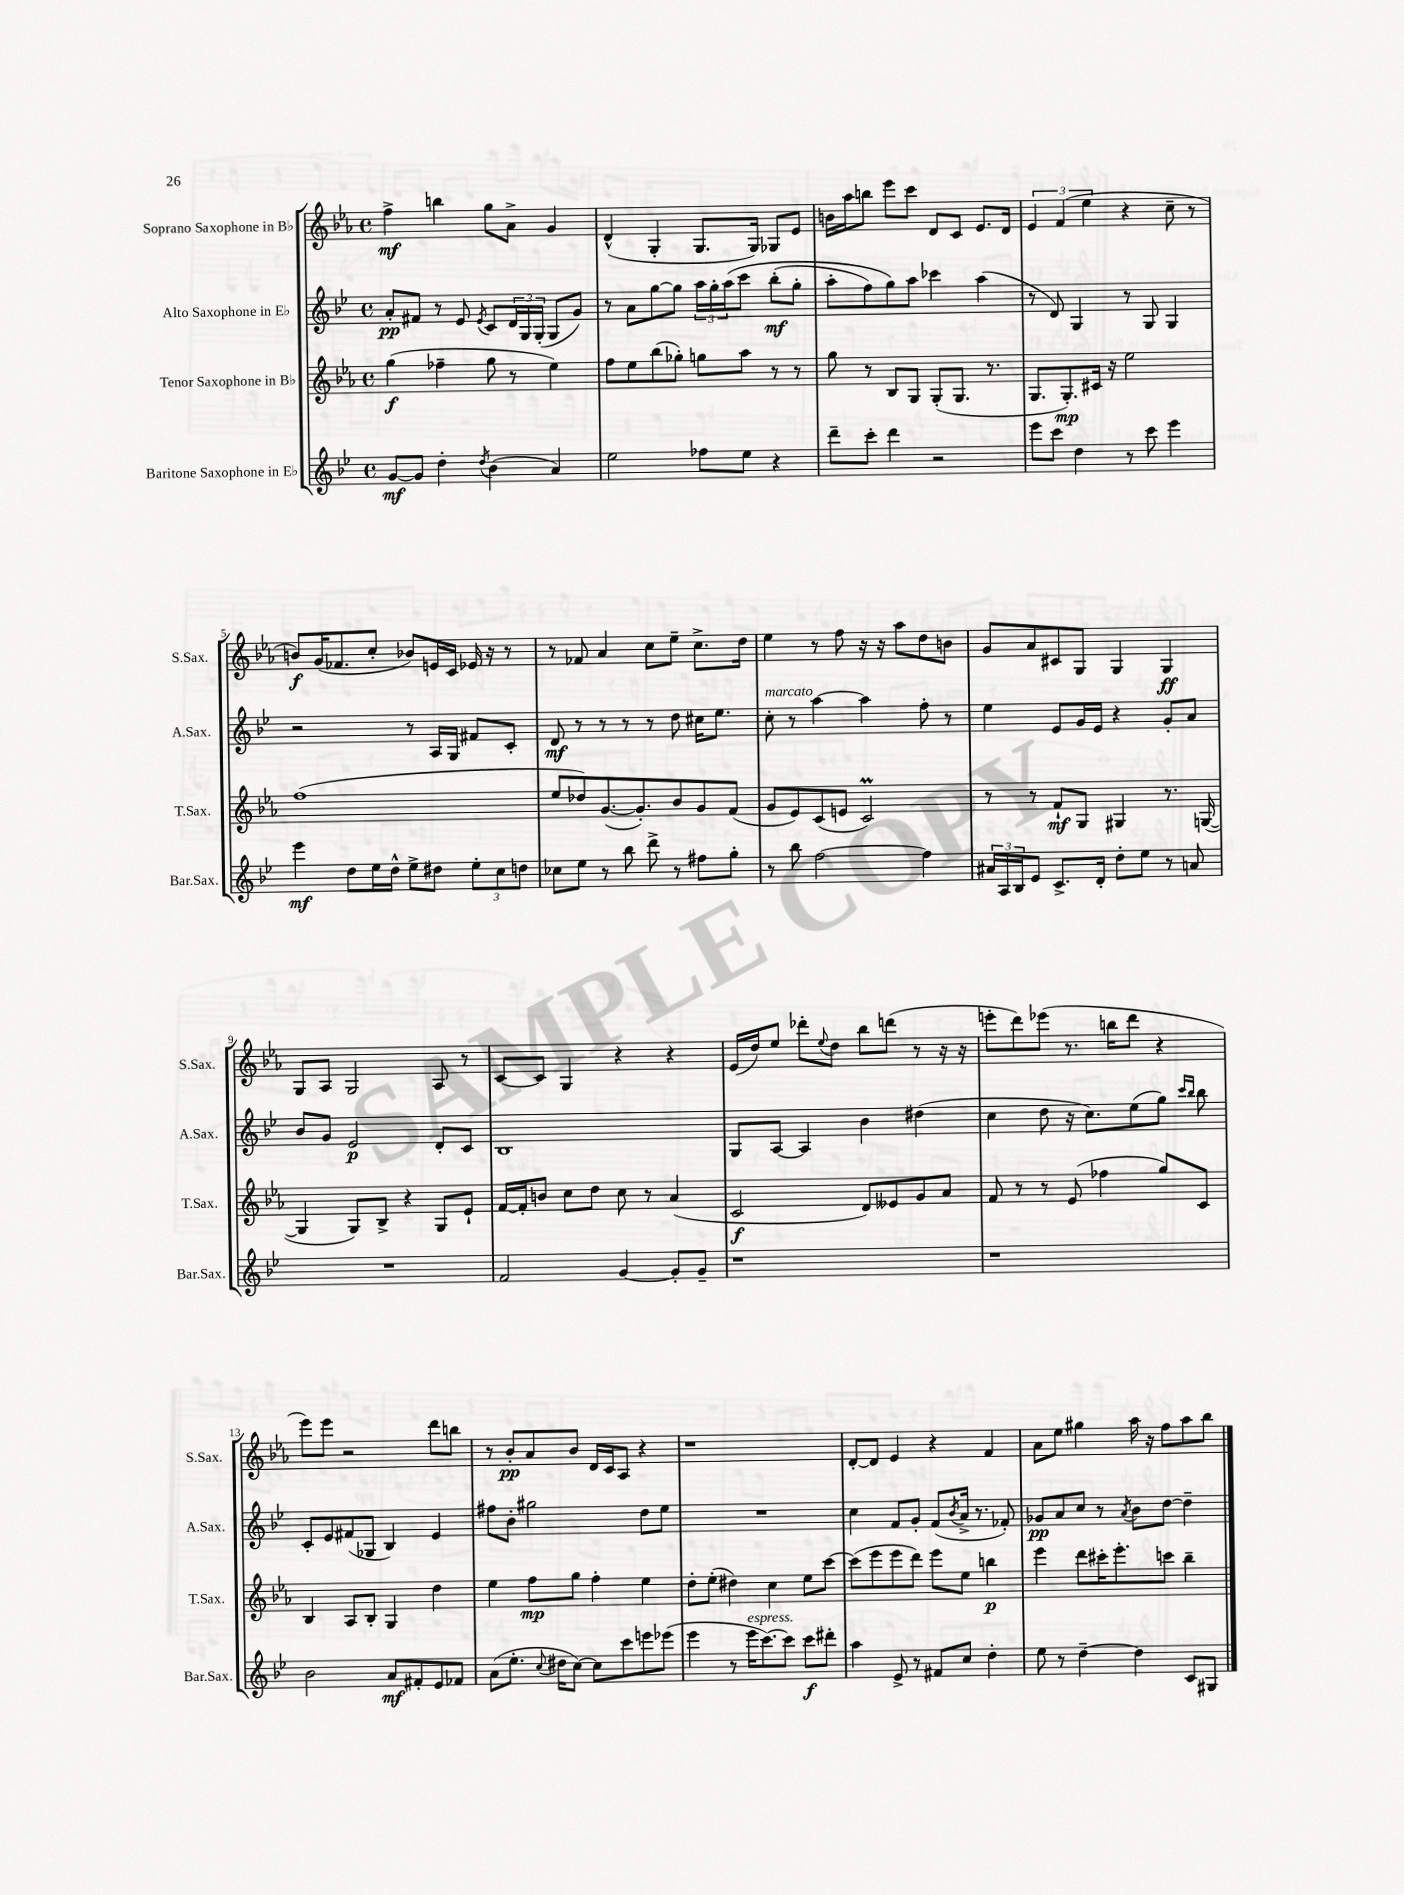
<<
\new StaffGroup <<
\new Staff = "s0" \with { instrumentName = "Soprano Saxophone in Bb" shortInstrumentName = "S.Sax." } {
    \clef treble \key ees \major \defaultTimeSignature \time 4/4
    f''4->\mf b''4 g''8 aes'8-> g'4 |
    d'4-^( g4-. g8. g16) ges8 ees'8 |
    b'16 aes''16 b''8 ees'''8 c'''8 d'8 c'8 ees'8. d'16 |
    \tuplet 3/2 { ees'4 f'4( ees''4 } r4 c''8-- r8 |
    b'8\f) g'16( fes'8. c''8-. bes'8) e'16 c'16 ees'16 r16 r8 |
    r8 fes'8 aes'4 c''8 ees''8-- c''8.-> d''16 |
    ees''4 r8 f''8 r16 r16 aes''8 d''8 b'8 |
    g'8 aes'8 cis'8 g8 g4 g4\ff |
    g8 aes8 g2 aes8 r8 |
    c'8~ c'8 g4 r4 r4 |
    ees'16( d''16) ees''8 des'''8-. \appoggiatura { ees''8 } d''8 bes''8 d'''8( r8 r16 r16 |
    e'''8-. d'''8) ees'''8( r8. b''16 d'''8 r4 |
    ees'''8) ees'''8 r2 d'''8 b''8 |
    r8 bes'8-.\pp aes'8 bes'8 d'16 c'16 aes8 r4 |
    r1 |
    d'8~-. d'8 ees'4 r4 f'4 |
    aes'8 ees''8 gis''4 aes''16 r16 f''8 aes''8 bes''8 \bar "|." |
}
\new Staff = "s1" \with { instrumentName = "Alto Saxophone in Eb" shortInstrumentName = "A.Sax." } {
    \clef treble \key bes \major \defaultTimeSignature \time 4/4
    a'8-.\pp fis'8 r8 ees'8 \acciaccatura { ees'8 } c'8 \tuplet 3/2 { d'16 g16 g16-.( } g8 g'8) |
    r8 a'8 g''8~ g''8 \tuplet 3/2 { a''16 g''16-. a''16\( } c'''8 bes''8-.\mf( g''8-. |
    a''8-. f''8) g''8\) a''8 ces'''4 a''4( |
    r8 d'8) g4 r8 g8 g4 |
    r2 r8 a16 g16 fis'8 c'8-. |
    d'8\mf r8 r8 r8 r8 d''8 cis''16 ees''8. |
    c''8-.^\markup { \italic "marcato" } r8 a''4~ a''4 f''8-. r8 |
    ees''4 ees'8 g'16 ees'16 r4 g'8-. a'8 |
    bes'8 g'8 ees'2\p d'8-. c'8 |
    bes1 |
    g8 a8~ a4 bes'4 dis''4( |
    c''4 d''8 r16 c''8.) ees''8( g''8) \grace { c'''16 bes''16 } bes''8 |
    c'8-. ees'8 fis'8( ges8 bes4) ees'4 |
    fis''8 bes'8-. gis''2 d''8 ees''8 |
    R1 |
    c''4 f'8 g'8-. f'8( \acciaccatura { bes'8 } a'16-> r8. fes'8-.) |
    ges'8\pp a'8 c''8 r8 \acciaccatura { a'8 } bes'8 d''8~ d''4-- \bar "|." |
}
\new Staff = "s2" \with { instrumentName = "Tenor Saxophone in Bb" shortInstrumentName = "T.Sax." } {
    \clef treble \key ees \major \defaultTimeSignature \time 4/4
    g''4\f( fes''4-- g''8 r8 ees''4) |
    f''8 ees''8 bes''8( ges''8-.) g''8 aes''8 r8 r8 |
    g''8 r8 bes8 g8 g8-.( g8. r8. |
    g8. g8.-.\mp) cis'16 r16 ees''2 |
    f''1( |
    ees''8 des''8) g'8.~( g'8.-.) bes'8 g'8 f'8( |
    g'8 ees'8) c'8( e'8 c'2\prall) |
    r8 r8 f'8-!\mf g8 gis4 r8. g16~( |
    g4 g8) bes8-> r4 g8 ees'8-! |
    f'16~ f'16-. b'8 c''8 d''8 c''8 r8 aes'4( |
    c'2\f d'8) eeses'8 g'8 aes'8 |
    f'8 r8 r8 ees'8( fes''4 g''8) c'8 |
    bes4 aes8 bes8-. g4 d''4 |
    ees''4 f''8\mp g''8 f''4-. ees''4 |
    d''8-. ees''8-.( dis''4) c''4 ees''8 c'''8~ |
    c'''8( ees'''8 ees'''8 d'''8) ees'''8 ees''8 b''4\p |
    ees'''4 d'''8 cis'''16-. ees'''8.-. c'''8 bes''4-- \bar "|." |
}
\new Staff = "s3" \with { instrumentName = "Baritone Saxophone in Eb" shortInstrumentName = "Bar.Sax." } {
    \clef treble \key bes \major \defaultTimeSignature \time 4/4
    g'8~\mf g'8 d''4-. \acciaccatura { d''8 } bes'4( a'4) |
    ees''2 fes''8 ees''8 r4 |
    d'''8-- c'''8-. d'''4 r2 |
    ees'''8 c'''8 d''4 r8 c'''8 ees'''4 |
    ees'''4\mf d''8 ees''16 d''16-^ ees''8-> dis''8 \tuplet 3/2 { ees''8-. c''8 d''8 } |
    ces''8 ees''8 r8 bes''8 d'''8-> r8 fis''8 g''8-. |
    r8 bes''8 f''2~ f''4 |
    \tuplet 3/2 { ais'16 a16 bes16 } ees'8 c'8.-> d'16-. d''8-. ees''8 r8 a'8 |
    R1 |
    f'2 g'4~ g'8-. g'8-- |
    r1 |
    r1 |
    bes'2 a'8\mf fis'8-. ees'8 fes'8 |
    a'8( ees''8.-. \appoggiatura { c''8 } dis''16 c''8~) c''8 c'''8 e'''8 ees'''8( |
    ees'''4 r8 ees'''16^\markup { \italic "espress." } c'''8.~) c'''8 c'''8\f dis'''8-. |
    a''4 ees'8-> r8 fis'8 c''8 d''4-. |
    ees''8 r8 d''4~-- d''4 c'8 gis8 \bar "|." |
}
>>
>>
